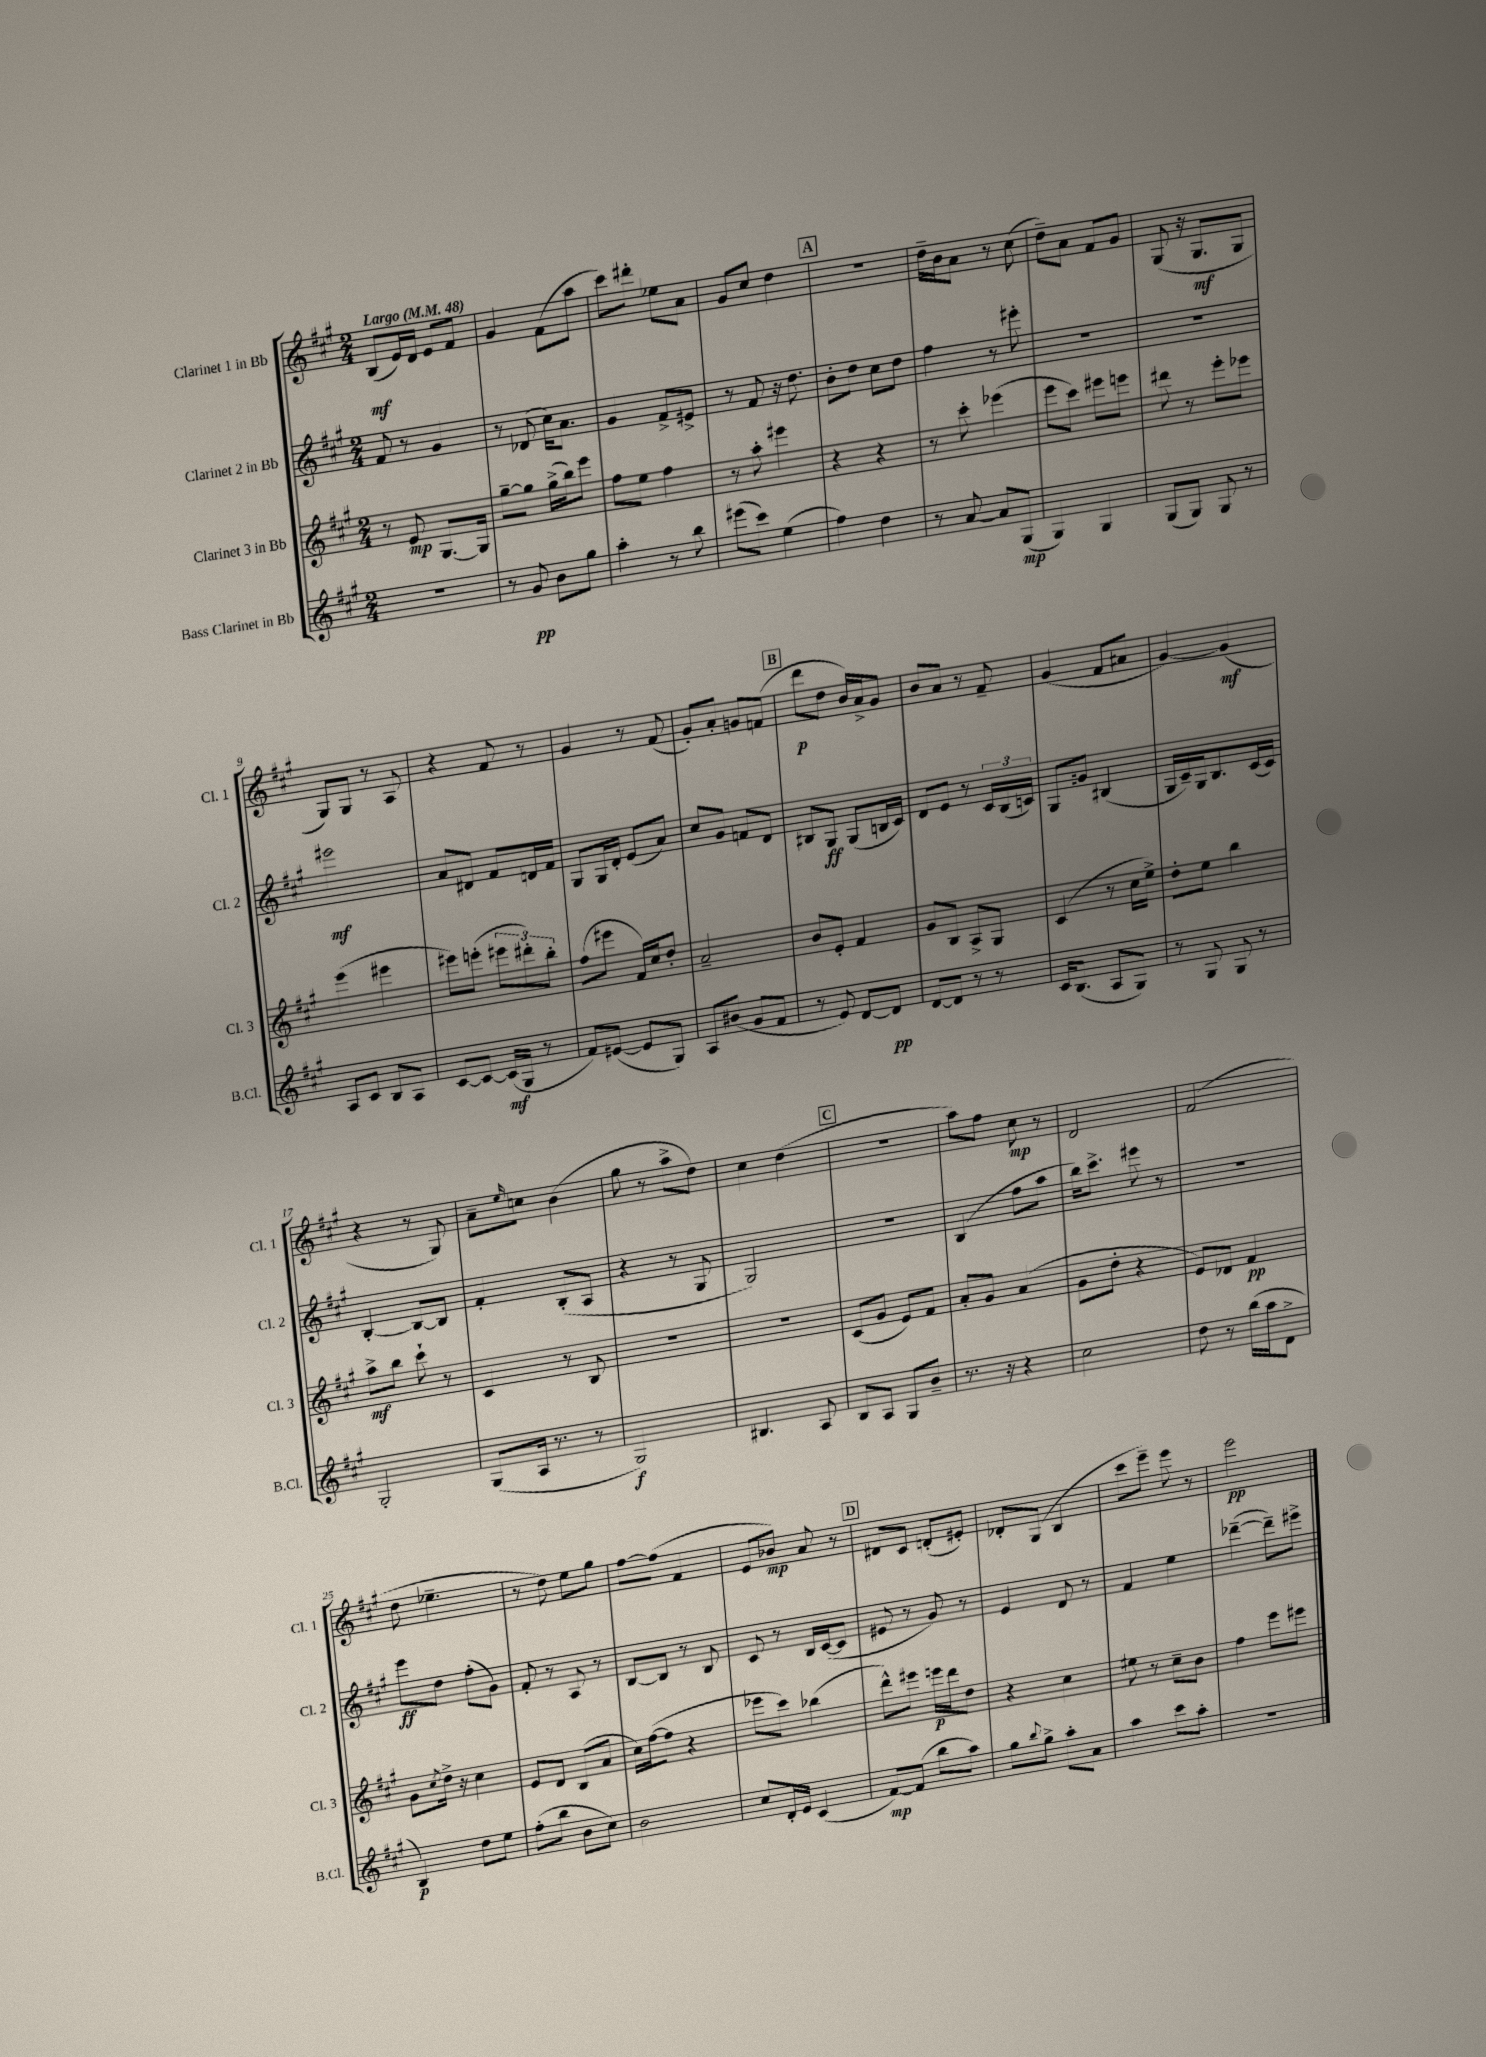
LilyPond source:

<<
\new StaffGroup <<
\new Staff = "s0" \with { instrumentName = "Clarinet 1 in Bb" shortInstrumentName = "Cl. 1" } {
    \clef treble \key a \major \numericTimeSignature \time 2/4 \tempo "Largo" 4 = 48
    b8\mf( e'16) d'16 e'8 fis'8 |
    gis'4 fis'8( a''8 |
    cis'''8) dis'''8-. ees''8 a'8 |
    gis'8 cis''8 d''4 |
    \mark \markup { \box "A" } R2 |
    d''16-- b'16 a'8 r8 cis''8( |
    d''8--) a'8 fis'8 gis'8 |
    gis8( r16 gis8.\mf gis8 |
    gis8) gis8 r8 a8 |
    r4 fis'8 r8 |
    gis'4 r8 fis'8( |
    gis'8-.) a'8-. g'8 f'8( |
    \mark \markup { \box "B" } d'''8\p d''8 b'16) a'16-> gis'8 |
    b'8 a'8 r8 fis'8-- |
    gis'4( fis'8 ais'8 |
    gis'4~) gis'4\mf( |
    r4 r8 gis8) |
    a'8-- \grace { e''16 } c''8 b'4( |
    gis''8 r8 a''8-> d''8) |
    cis''4 d''4( |
    \mark \markup { \box "C" } r2 |
    a''8) fis''8 cis''8\mp r8 |
    d'2 |
    fis'2( |
    d''8 ees''4.-- |
    r8 d''8) e''8 gis''8 |
    fis''8~ fis''8( fis'4 |
    e'8 bes'8\mp) a'8 r8 |
    \mark \markup { \box "D" } dis'8 cis'8 d'8-.( eis'8-.) |
    des'8-. gis8( b4 |
    cis'''8 e'''8--) e'''8 r8 |
    e'''2\pp \bar "|." |
}
\new Staff = "s1" \with { instrumentName = "Clarinet 2 in Bb" shortInstrumentName = "Cl. 2" } {
    \clef treble \key a \major \numericTimeSignature \time 2/4
    fis'8 r8 gis'4 |
    r8 des'8( cis''16) a'8. |
    gis'4 fis'8-> eis'8-> |
    r8 fis'8 r16 d''8. |
    \mark \markup { \box "A" } b'8-. d''8 cis''8 d''8 |
    fis''4 r8 eis'''8-. |
    R2 |
    r2 |
    eis'''2\mf |
    a'8 dis'8 fis'8 d'16 fis'16 |
    gis8 gis16 d'16-. e'8( a'8) |
    cis''8 gis'8 f'8 d'8 |
    \mark \markup { \box "B" } bis8 gis8\ff gis8( b16 cis'16) |
    d'8 e'8 r8 \tuplet 3/2 { cis'16 b16( c'16) } |
    gis8 g'8 bis4( |
    gis16 cis'16--) gis16 b8. cis'16( cis'16) |
    b4~-. b8~ b8 |
    fis'4-. b8-.( a8 |
    r4 r8 gis8 |
    gis2) |
    \mark \markup { \box "C" } r2 |
    b4( fis''8 a''8 |
    b''16) cis'''8.-> eis'''8 r8 |
    r2 |
    e'''8\ff d''8 fis''8-.( gis'8) |
    fis'8-. r8 a8 r8 |
    b8~ b8 r8 b8 |
    cis'8 r8 b16 cis'16~( cis'8 |
    \mark \markup { \box "D" } eis'8 r8 gis'8) r8 |
    e'4 d'8 r8 |
    fis'4 e''4 |
    des'''4~--( des'''8--) eis'''8-> \bar "|." |
}
\new Staff = "s2" \with { instrumentName = "Clarinet 3 in Bb" shortInstrumentName = "Cl. 3" } {
    \clef treble \key a \major \numericTimeSignature \time 2/4
    r8 e'8\mp gis8.~ gis16 |
    gis''8~-- gis''8 gis''16->( b''16) e'''8 |
    fis''8 e''8 fis''4 |
    r8 a''8-. eis'''4 |
    \mark \markup { \box "A" } r4 r4 |
    r8 cis'''8-. ees'''4( |
    e'''8 cis'''8) eis'''8 e'''8 |
    dis'''8 r8 e'''8-. ees'''8 |
    e'''4( eis'''4 |
    eis'''8) e'''8-.( \tuplet 3/2 { eis'''8 dis'''8-.) b''8-. } |
    fis''8( eis'''8 fis'16) cis''16 d''8-. |
    a'2-- |
    \mark \markup { \box "B" } b'8 e'8-. fis'4 |
    gis'8 b8 a8-> gis8 |
    cis'4( r8 cis''16 e''16->) |
    d''8-. e''8 b''4 |
    a''8->\mf b''8 cis'''8-! r8 |
    cis'4 r8 b8 |
    r2 |
    R2 |
    \mark \markup { \box "C" } cis'8( gis'8 e'8) fis'8 |
    a'8-. gis'8 a'4( |
    gis'8 d''8-. r4 |
    e'8) des'8 fis'4\pp |
    gis'8 \acciaccatura { cis''8 } d''16-> r16 cis''4 |
    e'8 d'8 b8( a'8 |
    cis''16) fis''16~( fis''8 r4 |
    ees'''8 cis'''8) bes''4( |
    \mark \markup { \box "D" } d'''8-^) eis'''8 e'''16\p d'''16 d''8 |
    r4 cis''4 |
    eis''8 r8 cis''8-- b'8 |
    fis''4 e'''8 eis'''8 \bar "|." |
}
\new Staff = "s3" \with { instrumentName = "Bass Clarinet in Bb" shortInstrumentName = "B.Cl." } {
    \clef treble \key a \major \numericTimeSignature \time 2/4
    r2 |
    r8 gis'8\pp b'8 gis''8 |
    a''4-. r8 b''8 |
    eis'''8( cis'''8) e''4( |
    \mark \markup { \box "A" } fis''4) d''4 |
    r8 a'8~ a'8 gis8\mp( |
    gis4) gis4 |
    gis8( gis8) gis8 r8 |
    a8 cis'8 b8 a8 |
    cis'8~ cis'8~ cis'16\mf( gis16 r8 |
    fis'8) eis'8~( eis'8 gis8) |
    a8 bis'8( gis'8 fis'8 |
    \mark \markup { \box "B" } r8 e'8) d'8~ d'8\pp |
    d'8~ d'8 r8 r8 |
    cis'16 b8.( a8 gis8) |
    r8 gis8 gis8 r8 |
    gis2-. |
    gis8( a16 r8. r8 |
    gis2\f) |
    bis4. a8 |
    \mark \markup { \box "C" } b8 a8 gis8 b'8-- |
    r8. r16 r4 |
    cis''2 |
    d''8 r8 b''16( a''16 d'8-> |
    b4\p) d''8 e''8 |
    fis''8-.( b''8 b'8 cis''8) |
    b'2 |
    cis''8 d'16-. e'16 cis'4( |
    \mark \markup { \box "D" } fis'8~\mp) fis'8( b''8 a''8) |
    gis''8 \appoggiatura { b''8 } gis''8-> a''8-. a'8 |
    a''4 cis'''8 a''8-. |
    R2 \bar "|." |
}
>>
>>
